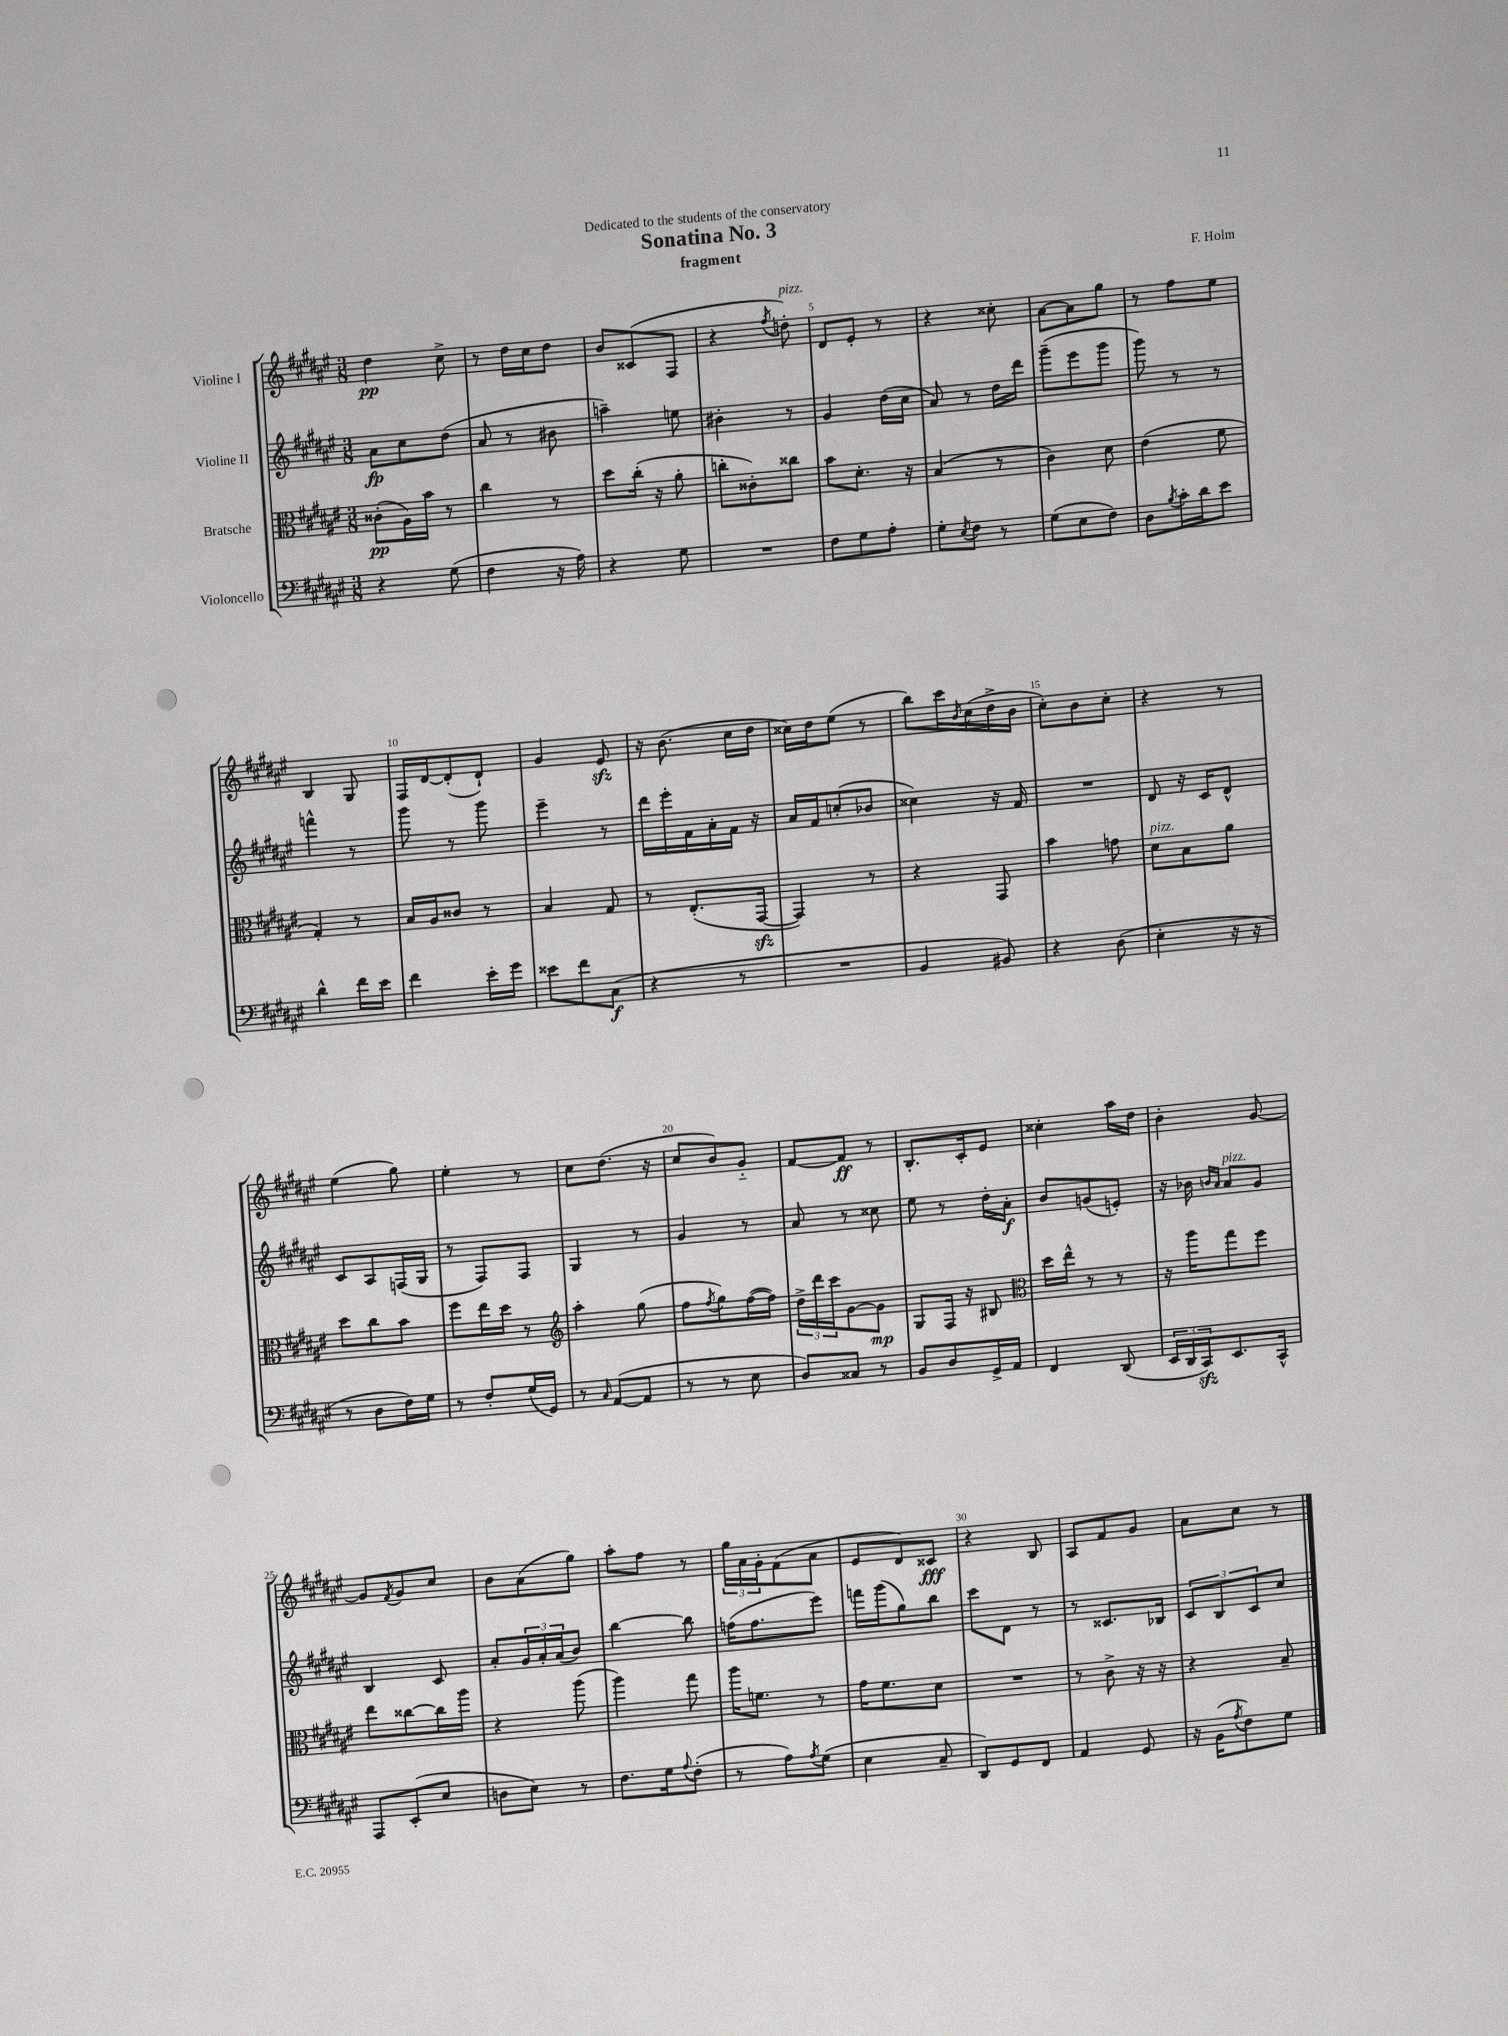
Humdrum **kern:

**kern	**kern	**kern	**kern
*staff4	*staff3	*staff2	*staff1
*clefF4	*clefC3	*clefG2	*clefG2
*k[f#c#g#d#a#e#]	*k[f#c#g#d#a#e#]	*k[f#c#g#d#a#e#]	*k[f#c#g#d#a#e#]
*M3/8	*M3/8	*M3/8	*M3/8
4r	(8c##'\L	8a#\L	4dd#\
.	16A#\L)	8cc#\	.
.	16b\JJ	.	.
(8G#\	8r	(8dd#\J	8cc#^\
=	=	=	=
4F#\	4cc#\	8a#/	8r
.	.	8r	16dd#\LL
.	.	.	16cc#\J
16r	8r	8b#\	8dd#\J
16A#\)	.	.	.
=	=	=	=
4r	8dd#\L	4aa~\)	8b/L
.	(16cc#'\Jk	.	(8c##/
.	16r	.	.
8G#\	8a#'\	8ee\	8F#/J
=	=	=	=
4.r	8cc'\L	4b#'\	4r
.	8c##'\)	.	.
.	.	.	8qff#/
.	8cc##\J	8r	8dd'\)
=	=	=	=
8F#\L	8b\L	4g#/	8d#/L
8G#\	8.d#'\J	.	8e#'/J
8A#'\J	.	(16dd#\LL	8r
.	16r	16cc#\JJ	.
=	=	=	=
8G#'\L	(4B/	8a#/)	4r
8qE#/	.	.	.
8F#\J	.	8r	.
8r	8r	16dd#\LL	8cc##'\
.	.	16ddd#\JJ	.
=	=	=	=
(8G#\L	4c#\)	(8ggg#~\L	[8a#\L
8E#\	.	8eee#\	8a#\]
8F#\J)	8d#\	8ggg#\J	8gg#\J
=	=	=	=
8D#\L	(4e#\	8ggg#\)	8r
8qB/	.	.	.
16c#'\L	.	8r	8ff#\L
16d#\J	.	.	.
8e#\J	8f#\	8r	8ee#\J
=	=	=	=
4d#^^\	4G#'/)	4fff^^\	4B/
16f#\LL	8r	8r	8G#/
16e#\JJ	.	.	.
=	=	=	=
4f#\	16B/LL	8ggg#\	16F#/LL
.	16A#/J	.	[16d#/J
.	8c##/J	8r	(8d#'/]
16e#'\LL	8r	8ggg#\	8d#`/J)
16g#\JJ	.	.	.
=	=	=	=
8e##\L	4B/	4eee#~\	4g#/
8f#\	.	.	.
(8C#\J	8G#/	8r	8e#/
=	=	=	=
4r	8r	16ddd#\LL	16r
.	.	16eee#'\	(8.b\
.	(8.E#'/L	16f#\	.
.	.	16a#'\	.
8r	.	16f#\JJ	16cc#\LL
.	[16GG#/Jk	16r	16dd#\JJ
=	=	=	=
4.r	4GG#/])	16a#/LL	16cc##\LL)
.	.	16f#/J	16dd#\J
.	.	(8cc'/	(8ee#\J
.	8r	8b-/J	8r
=	=	=	=
4BB/	4r	4cc##\)	8bb\L)
.	.	.	16ccc#\L
.	.	.	8qb/
.	.	.	(16cc#\
8BB#/)	8GG#/	16r	16dd#^\
.	.	16f#/	16b\JJ
=	=	=	=
4r	4b\	4.r	8cc#'\L)
.	.	.	8b\
(8D#\	8g\	.	8cc#'\J
=	=	=	=
4E#'\	8d#\L	8d#/	4r
.	8B\	16r	.
.	.	16c#/LK	.
16r	8a#\J	8d#^^/J	8r
16r	.	.	.
=	=	=	=
8r	8dd#\L	8c#/L	(4ee#\
8D#\L	8cc#\	8A#/	.
16F#\L)	8b\J	(16F/L	8gg#\)
16G#\JJ	.	16G#/JJ	.
=	=	=	=
8r	8ff#\L	8r	4ee#'\
8F#'/L	16ee#\L	8F#/L)	.
.	16dd#\JJ	.	.
(16G#/L	8r	8F#/J	8r
16GG#/JJ)	.	.	.
=	=	=	=
*	*clefG2	*	*
8r	4aa#'\	4G#/	8cc#\L
16qqC#/	.	.	.
([8AA#/L	.	.	(8.dd#\J
8AA#/]J	(8gg#\	8r	.
.	.	.	16r
=	=	=	=
8r	8ff#\L	4g#/	8cc#/L
.	8qff#/	.	.
8r	8gg#\)	.	8b/)
8E#\	([16ff#\L	8r	8g#'~/J
.	16ff#\]JJ)	.	.
=	=	=	=
8D#/L)	24dd#^\LL	8a#/	[8f#/L
.	24ddd#\	.	.
.	24ccc#\J	.	.
8C##/J	[8g#\	8r	8f#/]J
8r	8g#\]J	8cc##\	8r
=	=	=	=
8BB/L	8G#/L	8ee#\	8.B'/L
8D#/	16F#/Jk	8r	.
.	16r	.	16c#'/k
16GG#^/L	8B#/	16dd#'\LL	8e#/J
16AA#/JJ	.	16a#'\JJ	.
=	=	=	=
*	*clefC3	*	*
4FF#/	16dd#\LL	8b/L	4cc##'\
.	16ee#^^\JJ	.	.
.	8r	(8g/	.
(8DD#/	8r	8e'/J)	16aa#\LL
.	.	.	16dd#\JJ
=	=	=	=
24EE#/LL	16r	16r	4b'\
24DD#/	.	.	.
.	16aa#\LK	16b-\	.
24CC#/J)	.	.	.
.	.	16qqb/LL	.
.	.	16qqa#/JJ	.
8.EE#/	8gg#\	8a#/L	.
.	8ff#\J	8g#/J	[8g#/
16CC#^^/Jk	.	.	.
=	=	=	=
8AAA#/L	8ee#\L	4B/	8g#/]L
.	.	.	8qf#/
(8EE#'/	[8cc##\	.	8g#/
8E#/J	16cc##\]L	8c#/	8cc#/J
.	16aa#\JJ	.	.
=	=	=	=
8D\L	4r	8a#'/L	8b\L
8E#\J)	.	24g#/L	(8a#\
.	.	24a#'/	.
.	.	(24a#/J	.
8r	(8aa#\	8b/J)	8gg#\J)
=	=	=	=
8.F#\L	4aa#\)	[4bb\	8aa#'\L
.	.	.	8ff#\J
16G#\k	.	.	.
8qqA#/	.	.	.
(8F#'\J	8gg#\	8bb\]	8r
=	=	=	=
8r	16aa#\LK	(16ff\LK	24gg#\LL
.	.	.	24a#\
.	8.f\J	8.ff\	.
.	.	.	24g#'\J
8A#\L)	.	.	(8f#\
8qA#/	.	.	.
(8G#\J	8r	8eee#\J)	8a#\J
=	=	=	=
4E#\	16g#\LK	16fff\LL	8e#/L
.	8.f#\	(16ggg#\J	.
.	.	8gg#\)	8d#/)
8C#~/	8d#\J	8bb\J	8c##/J
=	=	=	=
8DD#/L)	4.r	8ccc#\L	4r
8GG#/	.	8d#\J	.
8FF#/J	.	8r	8B/
=	=	=	=
4AA#/	8r	8r	8A#/L
.	8c#^\	8.c##/L	8f#/
8GG#/	16r	.	8g#/J
.	16r	16B-/Jk	.
=	=	=	=
16r	4r	12c#/L	8a#\L
(16BB\LK	.	.	.
.	.	12B/	.
8qA#/	.	.	.
8F#\)	.	.	8cc#\J
.	.	12c#/	.
8G#\J	8B~/	8cc#/J	8r
==	==	==	==
*-	*-	*-	*-
